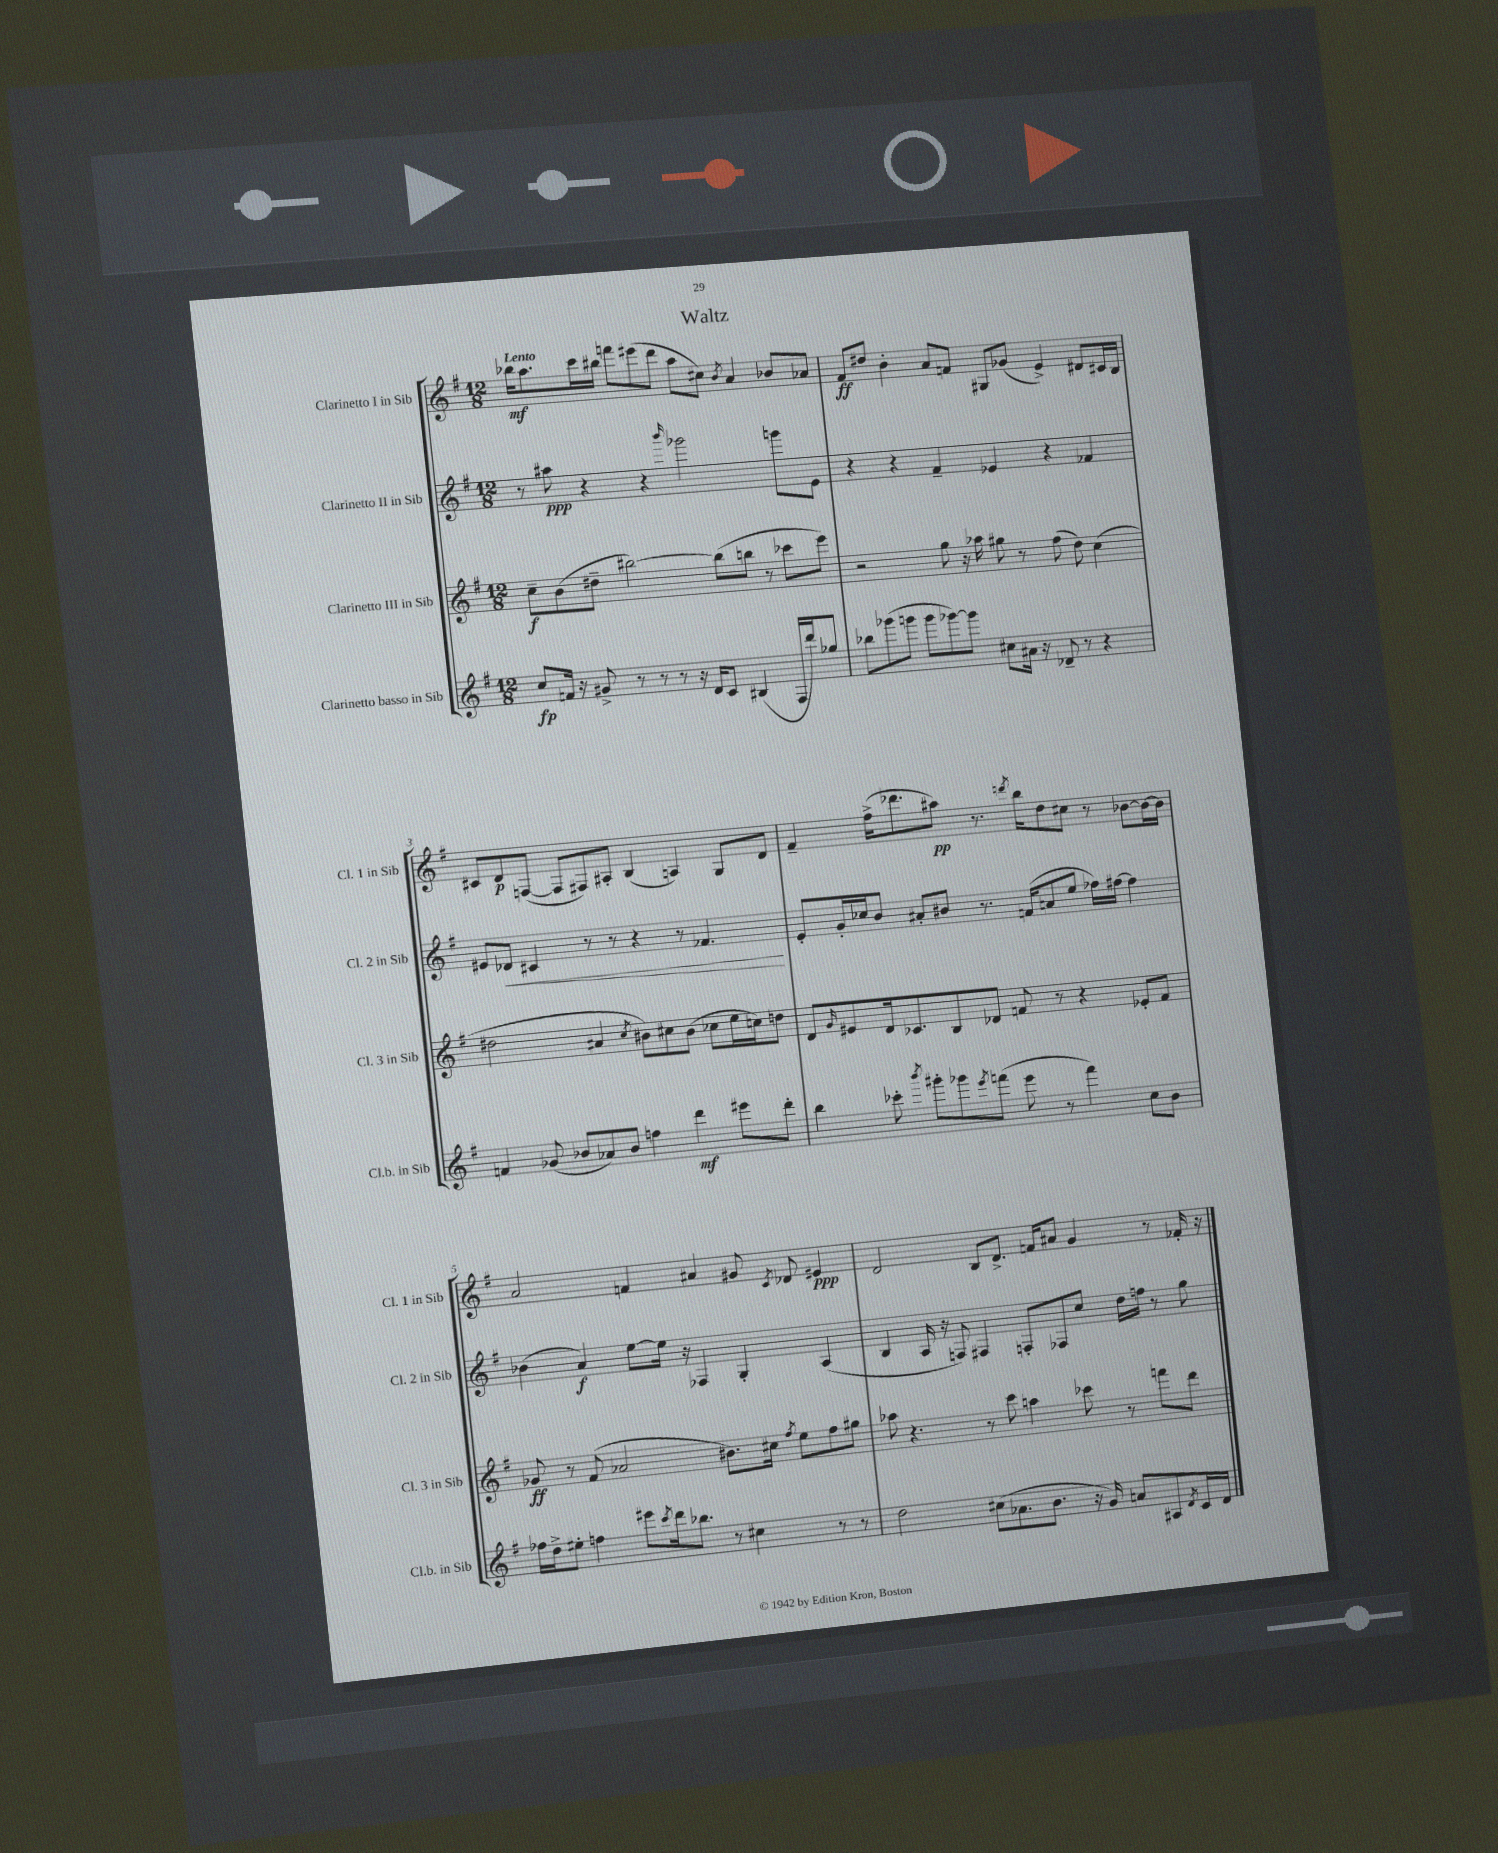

**kern	**dynam	**kern	**dynam	**kern	**dynam	**kern	**dynam
*part4	*part4	*part3	*part3	*part2	*part2	*part1	*part1
*staff4	*staff4	*staff3	*staff3	*staff2	*staff2	*staff1	*staff1
*I"Clarinetto basso in Sib	*	*I"Clarinetto III in Sib	*	*I"Clarinetto II in Sib	*	*I"Clarinetto I in Sib	*
*I'Cl.b. in Sib	*	*I'Cl. 3 in Sib	*	*I'Cl. 2 in Sib	*	*I'Cl. 1 in Sib	*
*clefG2	*	*clefG2	*	*clefG2	*	*clefG2	*
*k[f#]	*	*k[f#]	*	*k[f#]	*	*k[f#]	*
*M12/8	*	*M12/8	*	*M12/8	*	*M12/8	*
=1	=1	=1	=1	=1	=1	=1	=1
!	!	!	!	!	!	!LO:TX:a:B:t=Lento	!
8cc/L	fp	8cc~\L	f	8r	.	16bb-X\KL	mf
.	.	.	.	.	.	8.aa\	.
16fn/Jk	.	(8b\	.	8aa#X\	ppp	.	.
16r	.	.	.	.	.	.	.
8g#X^/	.	8dd#X~\J	.	4r	.	16ccc\L	.
.	.	.	.	.	.	16bb#X\JJ	.
8r	.	[2bb#X\)	.	.	.	8fffn\L	.
8r	.	.	.	4r	.	(8eee#X\	.
8r	.	.	.	.	.	8ddd\J	.
.	.	.	.	16qqbbb/	.	.	.
16r	.	.	.	2ggg-X\	.	8aa\L	.
16d/KL	.	.	.	.	.	.	.
8c/J	.	(8bb#\L]	.	.	.	8cc#X\J)	.
.	.	.	.	.	.	8qb/	.
(4B#X/	.	8bbn\J	.	.	.	4a/	.
.	.	8r	.	.	.	.	.
16F#/LL	.	8ccc-X\L	.	8gggn\L	.	8b-X/L	.
16ddd/J)	.	.	.	.	.	.	.
8gg-X/J	.	8eee\J)	.	8e\J	.	8a-X/J	.
=2	=2	=2	=2	=2	=2	=2	=2
8bb-X\L	.	2r	.	4r	.	8f#/L	ff
(8ggg-X\	.	.	.	.	.	8dd#X/J	.
8gggn\J	.	.	.	4r	.	4b'\	.
8ggg\L	.	.	.	.	.	.	.
[8ggg-X\)	.	8gg\	.	4f#~/	.	8a/L	.
8ggg-\J]	.	16r	.	.	.	8fn/J	.
.	.	16aa-X\	.	.	.	.	.
8cc#X\L	.	8gg#X\	.	4e-X/	.	8G#X/L	.
16a#X\Jk	.	8r	.	.	.	(8g-X/J	.
16r	.	.	.	.	.	.	.
8d-X~/	.	(8ff#\	.	4r	.	4e^/)	.
8r	.	8dd\)	.	.	.	.	.
4r	.	(4cc\	.	4f-X/	.	8d#X/L	.
.	.	.	.	.	.	16c#X/L	.
.	.	.	.	.	.	16B/JJ	.
!!LO:LB:g=z
=3	=3	=3	=3	=3	=3	=3	=3
4fn/	.	2dd#X\	.	8e#X/L	.	8c#X/L	.
!	!	!	!	!	!LO:HP:b	!	!
.	.	.	.	8d-X/J	<	8d/	p
(8g-X/	.	.	.	4c#X/	.	([8Fn/J	.
8b-X/L	.	.	.	.	.	8F/L]	.
8a-X/)	.	4a#X/	.	8r	.	8F#X/)	.
8b-/J	.	.	.	8r	.	8A#X'/J	.
.	.	8qcc/	.	.	.	.	.
4ffn\	.	8b#X\L)	.	4r	.	(4B/	.
.	.	8cc#X\	.	.	.	.	.
4ddd\	mf	(8b#\J	.	8r	.	4An/)	.
.	.	8cc-X\L	.	4.f-X/	.	.	.
8eee#X\L	.	16ee\L	.	.	.	8G/L	.
.	.	16ccn\J)	.	.	.	.	.
8ddd'\J	.	8ddn\J	.	.	.	8d/J	.
.	.	.	.	.	[	.	.
=4	=4	=4	=4	=4	=4	=4	=4
4bb\	.	8d/L	.	8e'/L	.	4f#~/	.
.	.	16qqg/	.	.	.	.	.
.	.	8e#X/	.	16g'/L	.	.	.
.	.	.	.	16cc-X/J	.	.	.
8ccc-X'\	.	16d/k	.	8b/J	.	(16ff#^\KL	.
.	.	8.c-X/	.	.	.	8.ddd-X\	.
8qbbb/	.	.	.	.	.	.	.
8ggg#X'\L	.	.	.	8a#X'/L	.	.	.
8ggg-X\	.	8B/	.	8b#X/J	.	8aa#X\J)	pp
8qeee/	.	.	.	.	.	.	.
(8fffn\J	.	8d-X/J	.	8.r	.	8.r	.
8eee\	.	8fn/	.	.	.	.	.
.	.	.	.	.	.	8qdddn/	.
.	.	.	.	(16fn/KL	.	16bb\KL	.
8r	.	8r	.	8an/	.	8dd\	.
4fff\)	.	4r	.	8ee/J	.	8cc#X\J	.
.	.	.	.	16ff-X\LL)	.	8r	.
.	.	.	.	[16ff#X\JJ	.	.	.
8cc\L	.	8e-X'/L	.	4ff#\]	.	[8b-X\L	.
8b\J	.	8f/J	.	.	.	16b-\L_	.
.	.	.	.	.	.	16b-\JJ]	.
!!LO:LB:g=z
=5	=5	=5	=5	=5	=5	=5	=5
16ff-X\LL	.	8g-X/	ff	(4b-X\	.	2a/	.
16dd^\J	.	.	.	.	.	.	.
8ee#X'\J	.	8r	.	.	.	.	.
4ffn\	.	(8f#/	.	4a/)	f	.	.
.	.	2a-X/	.	.	.	.	.
8eee#X\L	.	.	.	[8ee\L	.	4fn/	.
8qccc/	.	.	.	.	.	.	.
16ddd\k	.	.	.	16ee\Jk]	.	.	.
8.bb-X\J	.	.	.	16r	.	.	.
.	.	.	.	4F-X/	.	4a#X/	.
8r	.	8.b#X\L)	.	.	.	.	.
4cc#X\	.	.	.	4G'/	.	8g#X/	.
.	.	16cc#X\Jk	.	.	.	.	.
.	.	8qff#/	.	.	.	8qc/	.
.	.	8ee\L	.	.	.	8d-X/	.
8r	.	8ff#\	.	(4A/	.	4e#X/	ppp
8r	.	8gg#X\J	.	.	.	.	.
=6	=6	=6	=6	=6	=6	=6	=6
2dd\	.	8aa-X\	.	4B/	.	2d/	.
.	.	4.r	.	.	.	.	.
.	.	.	.	16A/	.	.	.
.	.	.	.	16r	.	.	.
.	.	.	.	8Fn/)	.	.	.
(8cc#X\L	.	8r	.	4F#X/	.	8B/L	.
8.a-X\	.	8ccc\	.	.	.	8.d^/J	.
.	.	4aan\	.	8Fn'/L	.	.	.
8.b\J	.	.	.	.	.	16fn/KL	.
.	.	.	.	8F-X/	.	8a#X/J	.
16r	.	8ccc-X\	.	8cc/J	.	4g/	.
16g/)	.	.	.	.	.	.	.
8an/L	.	8r	.	16dd\LL	.	.	.
.	.	.	.	16ffn\JJ	.	.	.
8A#X/	.	8fffn\L	.	8r	.	8r	.
8qd/	.	.	.	.	.	.	.
16c/L	.	8ddd\J	.	8gg\	.	16f-X'/	.
16d/JJ	.	.	.	.	.	16r	.
==	==	==	==	==	==	==	==
*-	*-	*-	*-	*-	*-	*-	*-
